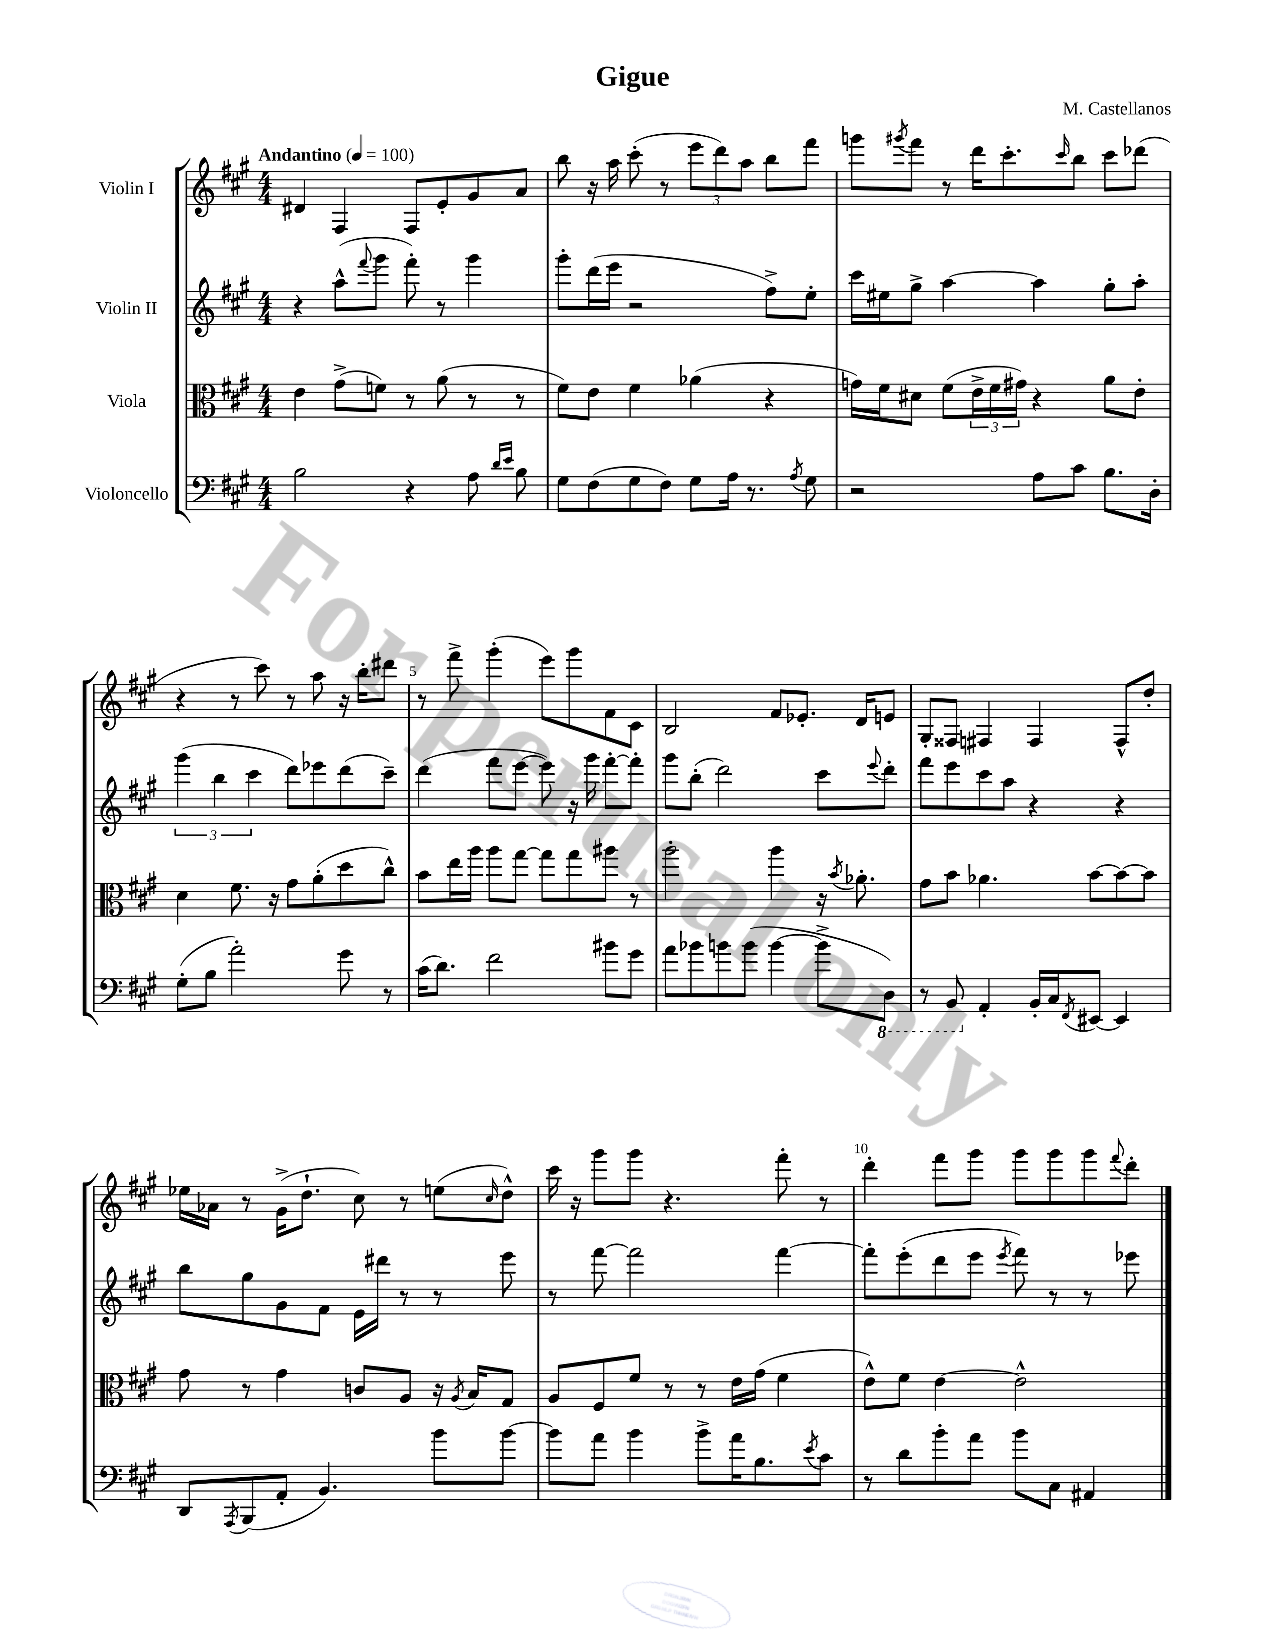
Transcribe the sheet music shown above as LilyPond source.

\header { title = "Gigue" composer = "M. Castellanos" }
<<
\new StaffGroup <<
\new Staff = "s0" \with { instrumentName = "Violin I" } {
    \clef treble \key a \major \numericTimeSignature \time 4/4 \tempo "Andantino" 4 = 100
    dis'4 fis4 fis8 e'8-. gis'8 a'8 |
    b''8 r16 a''16 cis'''8-.( r8 \tuplet 3/2 { e'''8 d'''8) a''8 } b''8 fis'''8 |
    g'''8 \acciaccatura { gis'''8 } fis'''8 r8 d'''16 cis'''8.-. \grace { cis'''16 } b''8 cis'''8 des'''8( |
    r4 r8 cis'''8) r8 a''8 r16 b''16-. dis'''8 |
    r8 fis'''8-> gis'''4-.( e'''8) gis'''8 fis'8 cis'8 |
    b2 fis'8 ees'8.-. d'16 e'8 |
    gis8-. fisis8 fis4 fis4 fis8-^ d''8-. |
    ees''16 aes'16 r8 gis'16->( d''8.-! cis''8) r8 e''8( \grace { cis''16 } d''8-^) |
    cis'''16 r16 gis'''8 gis'''8 r4. fis'''8-. r8 |
    d'''4-. fis'''8 gis'''8 gis'''8 gis'''8 gis'''8 \appoggiatura { fis'''8 } d'''8-. \bar "|." |
}
\new Staff = "s1" \with { instrumentName = "Violin II" } {
    \clef treble \key a \major \numericTimeSignature \time 4/4
    r4 a''8-^( \appoggiatura { fis'''8 } gis'''8 fis'''8-.) r8 gis'''4 |
    gis'''8-. d'''16( e'''16 r2 fis''8->) e''8-. |
    cis'''16 eis''16 gis''8-> a''4~ a''4 gis''8-. a''8-. |
    \tuplet 3/2 { gis'''4( b''4 cis'''4 } d'''8) ees'''8 d'''8( cis'''8--) |
    d'''4( fis'''8 e'''8~ e'''8) r16 gis'''16 fis'''8~-. fis'''8-. |
    gis'''8 b''8-.( d'''2) cis'''8 \appoggiatura { e'''8 } d'''8-. |
    fis'''8 e'''8 cis'''8 a''8 r4 r4 |
    b''8 gis''8 gis'8 fis'8 e'16 dis'''16 r8 r8 e'''8 |
    r8 fis'''8~ fis'''2 fis'''4~ |
    fis'''8-. e'''8-.( d'''8 e'''8 \acciaccatura { e'''8 } fis'''8) r8 r8 ees'''8 \bar "|." |
}
\new Staff = "s2" \with { instrumentName = "Viola" } {
    \clef alto \key a \major \numericTimeSignature \time 4/4
    e'4 gis'8->( f'8) r8 a'8( r8 r8 |
    fis'8) e'8 fis'4 aes'4( r4 |
    g'16) fis'16 dis'8 fis'8( \tuplet 3/2 { e'16-> fis'16 gis'16) } r4 a'8 e'8-. |
    d'4 fis'8. r16 gis'8 a'8-.( d''8 cis''8-^) |
    b'8 e''16 a''16 a''8 gis''8~ gis''8 gis''8 ais''8 r8 |
    a''2-. a''4 r16 \acciaccatura { b'8 } aes'8.-. |
    gis'8 b'8 aes'4. b'8~ b'8~ b'8 |
    gis'8 r8 gis'4 c'8 a8 r16 \acciaccatura { a8 } b16 gis8 |
    a8 fis8 fis'8 r8 r8 e'16 gis'16( fis'4 |
    e'8-^) fis'8 e'4~ e'2-^ \bar "|." |
}
\new Staff = "s3" \with { instrumentName = "Violoncello" } {
    \clef bass \key a \major \numericTimeSignature \time 4/4
    b2 r4 a8 \grace { d'16 e'16 } b8 |
    gis8 fis8( gis8 fis8) gis8 a16 r8. \acciaccatura { a8 } gis8 |
    r2 a8 cis'8 b8. d16-. |
    gis8-.( b8 a'2-.) gis'8 r8 |
    cis'16( d'8.) fis'2 bis'8 gis'8 |
    a'8 bes'8 b'8 b'8( b'4~ b'8-> \ottava #-1 d,8) |
    r8 b,,8 \ottava #0 a,4-. b,16-. cis16 \acciaccatura { fis,8 } eis,8~ eis,4 |
    d,8 \acciaccatura { a,,8 } b,,8( a,8-. b,4.) b'8 b'8~ |
    b'8 a'8 b'4 b'8-> a'16 b8. \acciaccatura { e'8 } cis'8 |
    r8 d'8 b'8-. a'8 b'8 cis8 ais,4 \bar "|." |
}
>>
>>
\layout { \context { \Score \override BarNumber.break-visibility = ##(#f #t #t) barNumberVisibility = #(every-nth-bar-number-visible 5) } }
